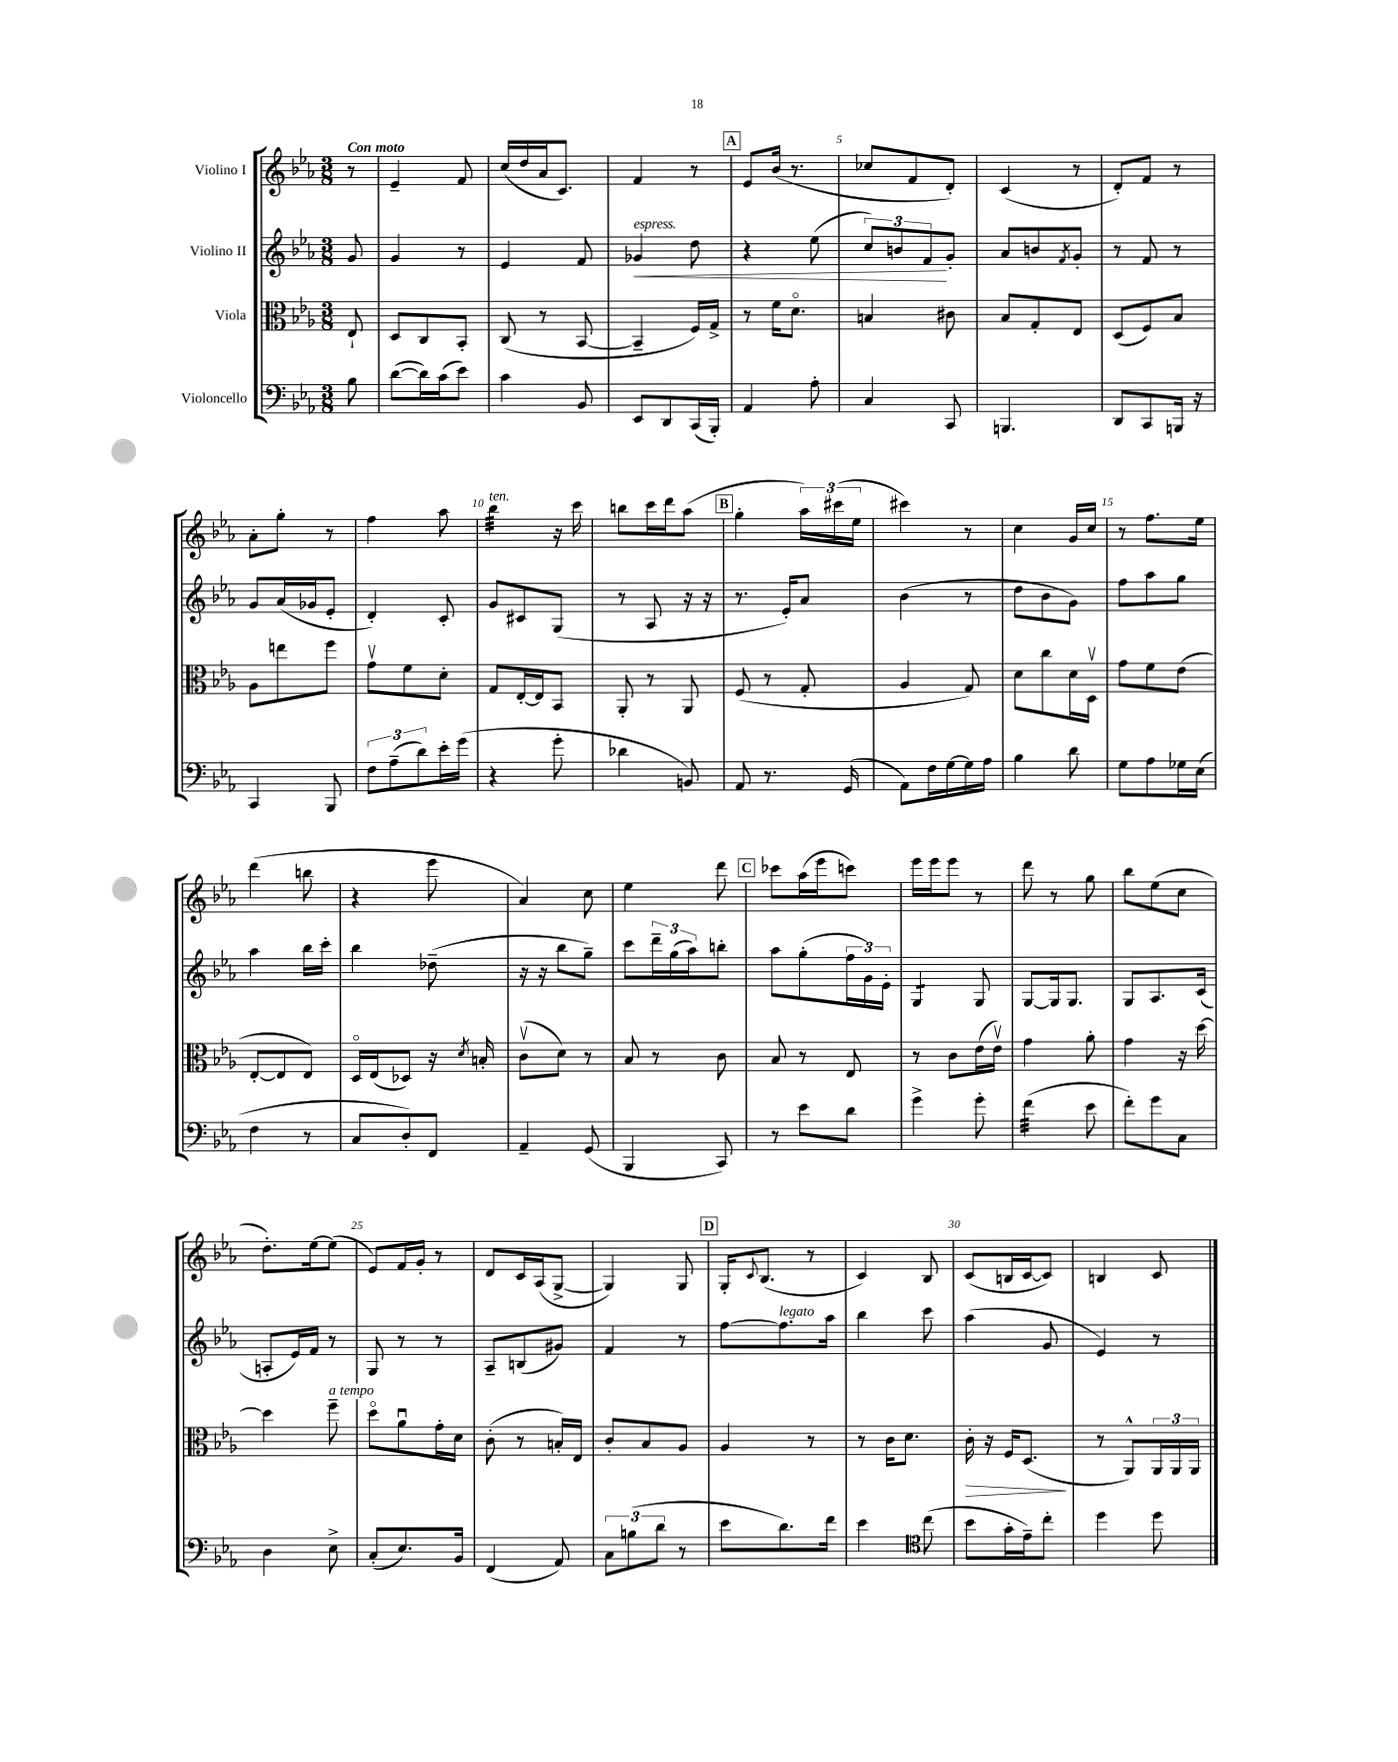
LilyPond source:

<<
\new StaffGroup <<
\new Staff = "s0" \with { instrumentName = "Violino I" } {
    \clef treble \key ees \major \numericTimeSignature \time 3/8 \partial 8 \tempo "Con moto"
    r8 |
    ees'4-- f'8 |
    c''16( d''16 aes'16 c'8.) |
    f'4 r8 |
    \mark \markup { \box "A" } ees'8 bes'16( r8. |
    ces''8 f'8 d'8-.) |
    c'4( r8 |
    d'8-.) f'8 r8 |
    aes'8-. g''8-. r8 |
    f''4 aes''8 |
    bes''4:32^\markup { \italic "ten." } r16 c'''16 |
    b''8 c'''16 d'''16 aes''8( |
    \mark \markup { \box "B" } g''4-. \tuplet 3/2 { aes''16) cis'''16( ees''16 } |
    cis'''4) r8 |
    c''4 g'16 c''16 |
    r8 f''8. ees''16 |
    d'''4( b''8 |
    r4 ees'''8 |
    aes'4) c''8 |
    ees''4 d'''8 |
    \mark \markup { \box "C" } ces'''8 aes''16( ees'''16 c'''8) |
    ees'''16 ees'''16 ees'''8 r8 |
    d'''8 r8 g''8 |
    bes''8 ees''8( c''8 |
    d''8.-.) ees''16~ ees''8( |
    ees'8) f'16 g'16-. r8 |
    d'8 c'16 aes16( g8~-> |
    g4) g8 |
    \mark \markup { \box "D" } g16-. \appoggiatura { c'8 } bes8.( r8 |
    c'4) bes8 |
    c'8( b16 c'16~ c'8) |
    b4 c'8 \bar "|." |
}
\new Staff = "s1" \with { instrumentName = "Violino II" } {
    \clef treble \key ees \major \numericTimeSignature \time 3/8 \partial 8
    g'8 |
    g'4 r8 |
    ees'4 f'8 |
    ges'4\<^\markup { \italic "espress." } d''8 |
    \mark \markup { \box "A" } r4 ees''8( |
    \tuplet 3/2 { c''8) b'8 f'8\! } g'8-. |
    aes'8 b'8 \acciaccatura { f'8 } g'8-. |
    r8 f'8 r8 |
    g'8 aes'16( ges'16 ees'8-. |
    d'4-.) c'8-. |
    g'8 cis'8 g8( |
    r8 aes8 r16 r16 |
    \mark \markup { \box "B" } r8. ees'16-.) aes'8 |
    bes'4( r8 |
    d''8 bes'8 g'8) |
    f''8 aes''8 g''8 |
    aes''4 bes''16 c'''16-. |
    bes''4 des''8--( |
    r16 r16 bes''8 g''8--) |
    c'''8 \tuplet 3/2 { d'''16-- g''16( aes''16) } b''8-. |
    \mark \markup { \box "C" } aes''8 g''8-.( \tuplet 3/2 { f''16 g'16) ees'16-. } |
    g4:8 g8 |
    g8~ g16 g8. |
    g8 aes8. c'16( |
    a8-. ees'16) f'16 r8 |
    g8 r8 r8 |
    aes8-- b8( gis'8) |
    f'4 r8 |
    \mark \markup { \box "D" } f''8~ f''8.^\markup { \italic "legato" } aes''16 |
    bes''4 c'''8 |
    aes''4( g'8 |
    ees'4) r8 \bar "|." |
}
\new Staff = "s2" \with { instrumentName = "Viola" } {
    \clef alto \key ees \major \numericTimeSignature \time 3/8 \partial 8
    ees8-! |
    d8 c8 bes,8-. |
    c8( r8 bes,8~ |
    bes,4-- f16) g16-> |
    \mark \markup { \box "A" } r8 f'16 d'8.\flageolet |
    b4 cis'8 |
    bes8 g8-. ees8 |
    d8( f8) bes8 |
    aes8 e''8 f''8 |
    g'8\upbow f'8 d'8-. |
    g8 ees16~-. ees16 bes,8 |
    aes,8-. r8 aes,8 |
    \mark \markup { \box "B" } f8( r8 g8-. |
    aes4 g8) |
    d'8 c''8 d'16 d16\upbow |
    g'8 f'8 ees'8( |
    ees8~-. ees8 ees8) |
    d16\flageolet ees16( des8) r16 \acciaccatura { d'8 } b16-. |
    c'8\upbow( d'8) r8 |
    bes8 r8 c'8 |
    \mark \markup { \box "C" } bes8 r8 ees8 |
    r8 c'8 ees'16( ees'16\upbow) |
    g'4 aes'8-. |
    g'4 r16 d''16~ |
    d''4 f''8--^\markup { \italic "a tempo" } |
    d''8\flageolet aes'8\downbow g'16-. d'16 |
    c'8-.( r8 b16-.) ees16 |
    c'8-. bes8 aes8 |
    \mark \markup { \box "D" } aes4 r8 |
    r8 c'16 d'8. |
    c'16-.\> r16 f16 d8.\!( |
    r8 aes,8-^) \tuplet 3/2 { aes,16 aes,16 aes,16 } \bar "|." |
}
\new Staff = "s3" \with { instrumentName = "Violoncello" } {
    \clef bass \key ees \major \numericTimeSignature \time 3/8 \partial 8
    bes8 |
    d'8~( d'16) c'16( ees'8) |
    c'4 bes,8 |
    ees,8 d,8 c,16( bes,,16-.) |
    \mark \markup { \box "A" } aes,4 aes8-. |
    c4 c,8 |
    b,,4. |
    d,8 c,8 b,,16 r16 |
    c,4 bes,,8 |
    \tuplet 3/2 { f8 aes8--( d'8) } ees'16-. g'16( |
    r4 g'8-. |
    des'4 b,8) |
    \mark \markup { \box "B" } aes,8 r8. g,16( |
    aes,8) f16 g16~ g16 aes16 |
    bes4 d'8 |
    g8 aes8 ges16 ees16( |
    f4 r8 |
    c8 d8-.) f,8 |
    aes,4-- g,8( |
    bes,,4 c,8) |
    \mark \markup { \box "C" } r8 ees'8 d'8 |
    g'4-> g'8-. |
    f'4:32( ees'8 |
    f'8-.) g'8 c8 |
    d4 ees8-> |
    c8-.( ees8.) bes,16 |
    f,4( aes,8) |
    \tuplet 3/2 { c8 b8( d'8 } r8 |
    \mark \markup { \box "D" } ees'8 d'8.) f'16 |
    ees'4 \clef tenor c''8( |
    bes'8 g'16-. ees'16--) c''8-. |
    d''4 d''8 \bar "|." |
}
>>
>>
\layout { \context { \Score \override BarNumber.break-visibility = ##(#f #t #t) barNumberVisibility = #(every-nth-bar-number-visible 5) } }
